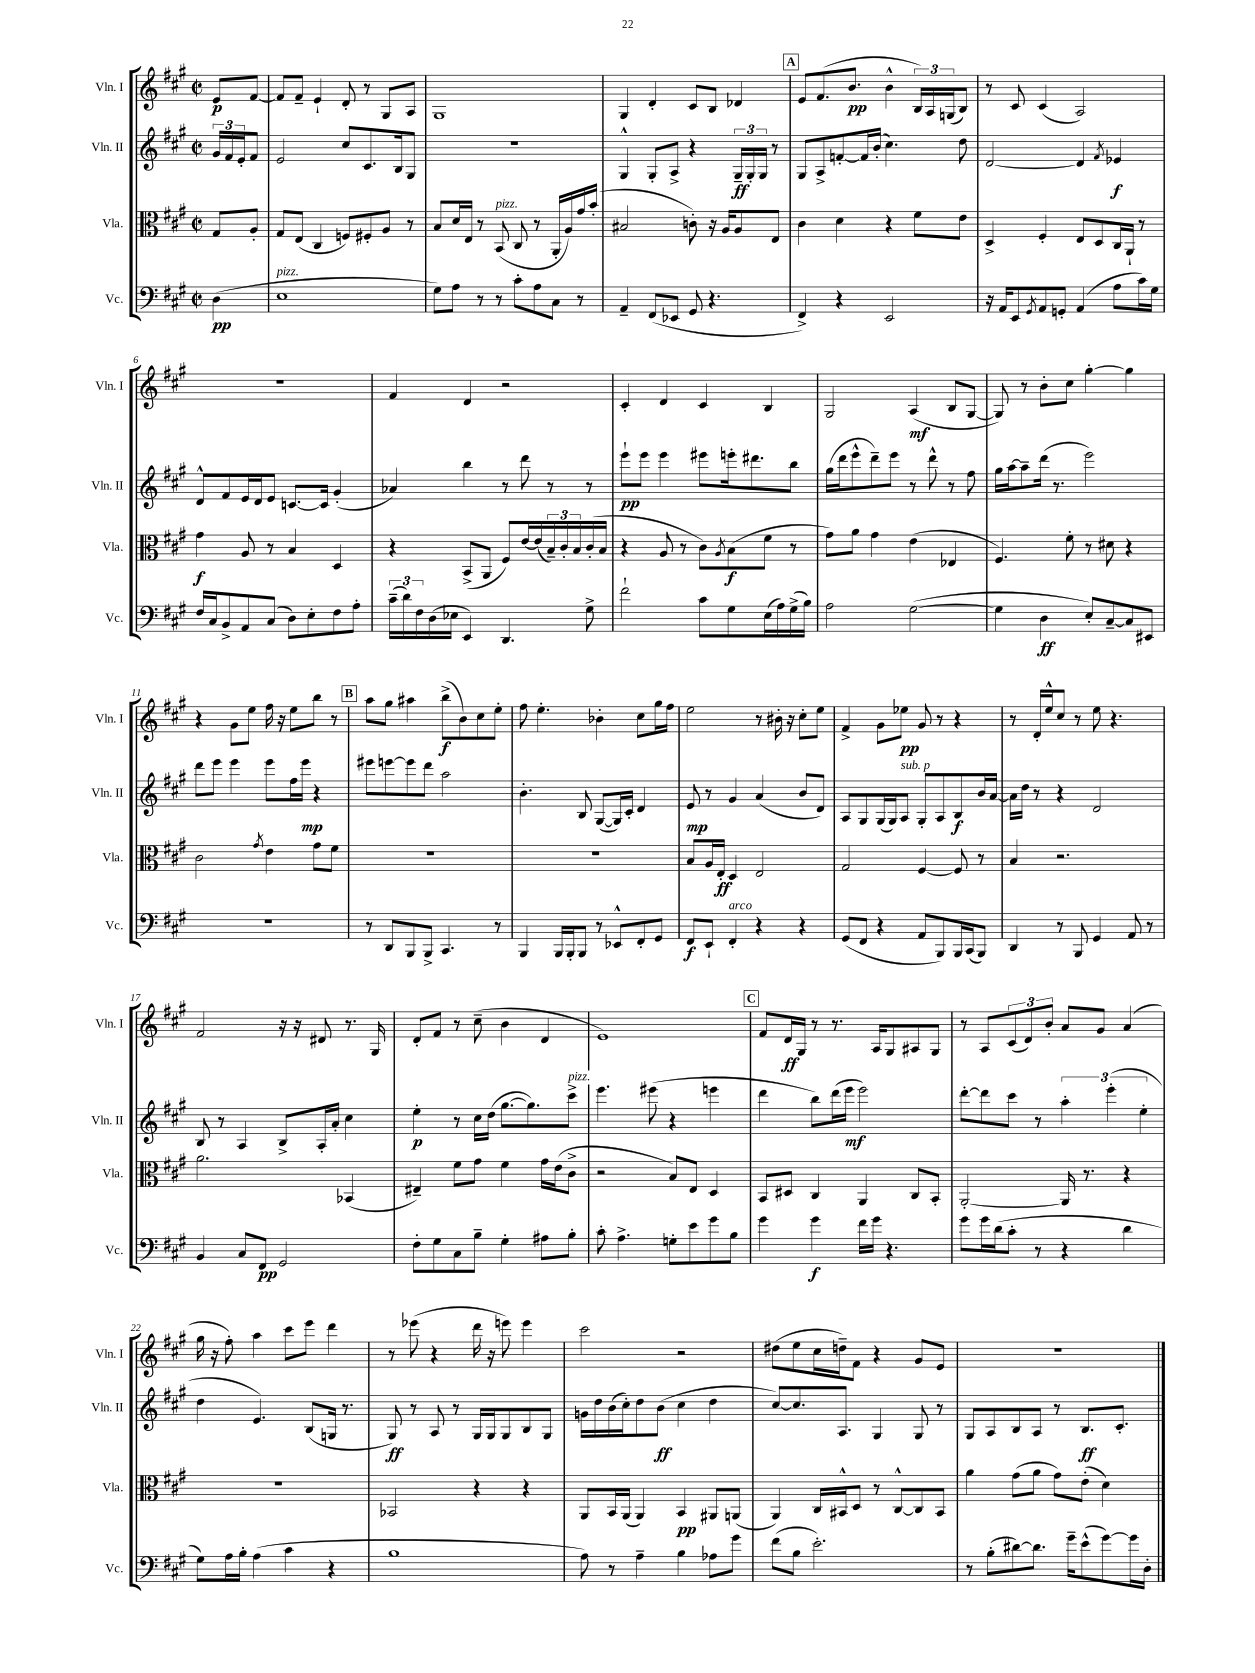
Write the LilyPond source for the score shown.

<<
\new StaffGroup <<
\new Staff = "s0" \with { instrumentName = "Vln. I" shortInstrumentName = "Vln. I" } {
    \clef treble \key a \major \defaultTimeSignature \time 2/2 \partial 4
    e'8\p fis'8~ |
    fis'8 fis'8-- e'4-! d'8-. r8 gis8 a8 |
    gis1 |
    gis4 d'4-. cis'8 b8 des'4 |
    \mark \markup { \box "A" } e'8 fis'8.( b'8.\pp b'4-^ \tuplet 3/2 { b16) a16 g16( } b8) |
    r8 cis'8 cis'4( a2) |
    r1 |
    fis'4 d'4 r2 |
    cis'4-. d'4 cis'4 b4 |
    gis2 a4\mf( b8 gis8~ |
    gis8) r8 b'8-. cis''8 gis''4~-. gis''4 |
    r4 gis'8 e''8 fis''16 r16 e''8 b''8 r8 |
    \mark \markup { \box "B" } a''8 gis''8 ais''4 b''8->\f( b'8) cis''8 e''8-. |
    fis''8 e''4.-. bes'4-. cis''8 gis''16 fis''16 |
    e''2 r8 bis'16-. r16 cis''8-. e''8 |
    fis'4-> gis'8 ees''8\pp gis'8 r8 r4 |
    r8 d'16-. e''16-^ cis''8 r8 e''8 r4. |
    fis'2 r16 r16 dis'8 r8. gis16 |
    d'8-. fis'8 r8 cis''8--( b'4 d'4 |
    e'1) |
    \mark \markup { \box "C" } fis'8 d'16\ff gis16 r8 r8. a16 gis8 ais8 gis8 |
    r8 a8 \tuplet 3/2 { cis'8( d'8) b'8-. } a'8 gis'8 a'4( |
    gis''16 r16 fis''8-.) a''4 cis'''8 e'''8 d'''4 |
    r8 ees'''8( r4 d'''16 r16 e'''8) e'''4 |
    cis'''2 r2 |
    dis''8( e''8 cis''16 d''16--) fis'8 r4 gis'8 e'8 |
    r1 \bar "|." |
}
\new Staff = "s1" \with { instrumentName = "Vln. II" shortInstrumentName = "Vln. II" } {
    \clef treble \key a \major \defaultTimeSignature \time 2/2 \partial 4
    \tuplet 3/2 { gis'16 fis'16 e'16-. } fis'8 |
    e'2 cis''8 cis'8. b16 gis8 |
    R1 |
    gis4-^ gis8-. a8-> r4 \tuplet 3/2 { gis16--\ff gis16-. gis16 } r8 |
    \mark \markup { \box "A" } gis8 a8-> f'8~-. f'16 b'16-.( cis''4.) d''8 |
    d'2~ d'4 \acciaccatura { fis'8 } ees'4\f |
    d'8-^ fis'8 e'16 d'16 e'8 c'8.~ c'16 gis'4-.( |
    aes'4) b''4 r8 d'''8 r8 r8 |
    e'''8-!\pp e'''8 e'''4 eis'''8 e'''16-. dis'''8. b''8 |
    gis''16( d'''16 e'''8-^ d'''8--) e'''8 r8 d'''8-^ r8 fis''8 |
    gis''16 a''16~ a''8-- d'''16( r8. e'''2) |
    d'''8 e'''8 e'''4 e'''8 fis''16 e'''16\mp r4 |
    \mark \markup { \box "B" } eis'''8 e'''8~ e'''8 d'''8 a''2 |
    b'4.-. b8 gis8~( gis16) cis'16-. d'4 |
    e'8\mp r8 gis'4 a'4( b'8 d'8) |
    a8 gis8 gis16( gis16) a8^\markup { \italic "sub. p" } gis8-. a8 b8\f b'16 a'16~ |
    a'16 d''16 r8 r4 d'2 |
    b8 r8 a4 b8-> a16-. a'16-. cis''4 |
    e''4-.\p r8 cis''16 d''16( gis''8.~ gis''8.) cis'''8->^\markup { \italic "pizz." } |
    e'''4. eis'''8( r4 e'''4 |
    \mark \markup { \box "C" } d'''4 b''8) d'''16( e'''16\mf e'''2) |
    d'''8~-. d'''8 cis'''8 r8 \tuplet 3/2 { a''4-. e'''4-.( e''4-. } |
    d''4 e'4.) b8( g16 r8. |
    gis8\ff) r8 a8 r8 gis16 gis16 gis8 b8 gis8 |
    g'16 d''16 b'16( cis''16-.) d''8 b'8\ff( cis''4 d''4 |
    cis''8~) cis''8. a8. gis4 gis8 r8 |
    gis8 a8 b8 a8 r8 b8.\ff cis'8.-. \bar "|." |
}
\new Staff = "s2" \with { instrumentName = "Vla." shortInstrumentName = "Vla." } {
    \clef alto \key a \major \defaultTimeSignature \time 2/2 \partial 4
    gis8 a8-. |
    gis8 e8( cis4 f8) fis8-. a8 r8 |
    b8 d'16 e16 r8 b,8^\markup { \italic "pizz." }( cis8 r8 a,16-. a16) gis'16 b'16-.( |
    bis2 c'8-.) r16 a16 a8 e8 |
    \mark \markup { \box "A" } cis'4 d'4 r4 fis'8 e'8 |
    d4-> fis4-. e8 d8 cis16 a,16-! r8 |
    gis'4\f a8 r8 b4 d4 |
    r4 b,8->( a,8 fis8) e'16~ e'16( \tuplet 3/2 { b16--) cis'16-. b16 } cis'16-.( b16 |
    r4 a8 r8 cis'8) \acciaccatura { a8 } b8\f( fis'8 r8 |
    gis'8) a'8 gis'4 e'4( ees4 |
    fis4.) fis'8-. r8 dis'8 r4 |
    cis'2 \acciaccatura { gis'8 } e'4 gis'8 fis'8 |
    \mark \markup { \box "B" } R1 |
    R1 |
    b8 a16 e16-.\ff d4 e2 |
    gis2 fis4~ fis8 r8 |
    b4 r2. |
    a'2. bes,4( |
    eis4--) fis'8 gis'8 fis'4 gis'16 e'16( cis'8-> |
    r2 b8) e8 d4 |
    \mark \markup { \box "C" } b,8 dis8 cis4 a,4 cis8 b,8-. |
    a,2~-. a,16 r8. r4 |
    r1 |
    bes,2 r4 r4 |
    a,8 b,16 a,16( a,4) b,4\pp ais,8 a,8( |
    a,4) cis16 bis,16-^ d8 r8 cis8~-^ cis8 bis,8 |
    a'4 gis'8( a'8 gis'8) e'8-.( d'4) \bar "|." |
}
\new Staff = "s3" \with { instrumentName = "Vc." shortInstrumentName = "Vc." } {
    \clef bass \key a \major \defaultTimeSignature \time 2/2 \partial 4
    d4\pp( |
    e1^\markup { \italic "pizz." } |
    gis8) a8 r8 r8 cis'8-. a8 cis8 r8 |
    a,4-- fis,8( ees,8 gis,8 r4. |
    \mark \markup { \box "A" } fis,4->) r4 e,2 |
    r16 a,16 e,8 \acciaccatura { gis,8 } a,8 g,8-. a,4( a8 cis'16) gis16 |
    fis16 cis16 b,8-> a,8 cis8( d8) e8-. fis8 a8-. |
    \tuplet 3/2 { cis'16--( d'16) fis16 } d16( ees16 e,4) d,4. gis8-> |
    fis'2-! cis'8 gis8 e16( a16) gis16->( b16) |
    a2 gis2~( |
    gis4 d4\ff e8-.) cis8~-- cis8 eis,8 |
    r1 |
    \mark \markup { \box "B" } r8 d,8 b,,8 b,,8-> cis,4. r8 |
    b,,4 b,,16 b,,16-. b,,8 r8 ees,8-^ fis,8-. gis,8 |
    fis,8\f e,8-! fis,4-.^\markup { \italic "arco" } r4 r4 |
    gis,8( fis,8 r4 a,8 b,,8) b,,16 cis,16( b,,8) |
    d,4 r8 b,,8 gis,4 a,8 r8 |
    b,4 cis8 fis,8\pp gis,2 |
    fis8-. gis8 cis8 b8-- gis4-. ais8 b8-. |
    cis'8-. a4.-> g8-. e'8 gis'8 b8 |
    \mark \markup { \box "C" } gis'4 gis'4\f fis'16 gis'16 r4. |
    gis'8 gis'16 d'16( cis'8-. r8 r4 d'4 |
    gis8) a16 b16-. a4( cis'4 r4 |
    b1 |
    a8) r8 a4-- b4 aes8 gis'8 |
    fis'8( b8 e'2.-.) |
    r8 b8-.( dis'8~) dis'8. gis'16-- e'8-^( gis'8~) gis'16 d16-. \bar "|." |
}
>>
>>
